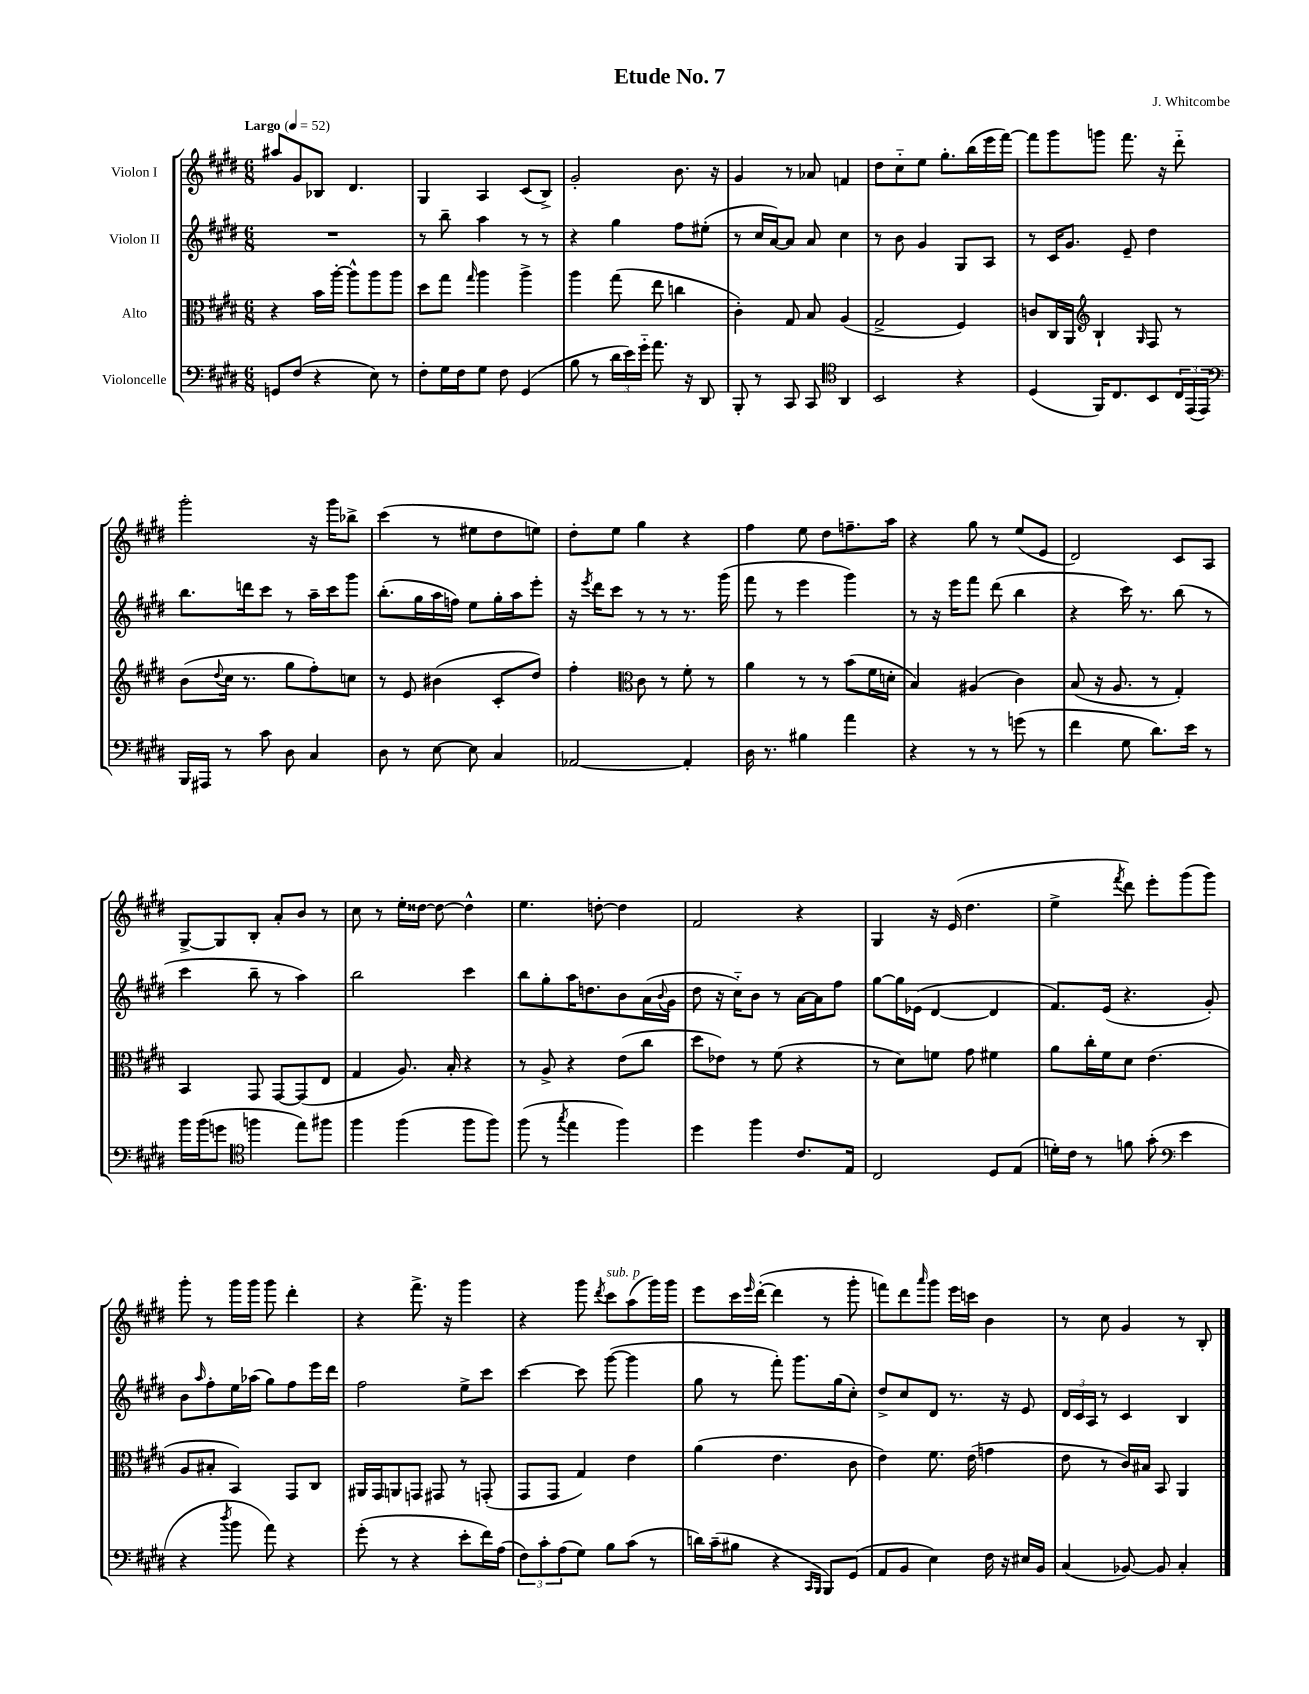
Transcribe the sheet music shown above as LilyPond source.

\header { title = "Etude No. 7" composer = "J. Whitcombe" }
<<
\new StaffGroup <<
\new Staff = "s0" \with { instrumentName = "Violon I" } {
    \clef treble \key e \major \numericTimeSignature \time 6/8 \tempo "Largo" 4 = 52
    ais''8 gis'8 bes8 dis'4. |
    gis4 a4 cis'8( b8->) |
    gis'2-. b'8. r16 |
    gis'4 r8 aes'8 f'4 |
    dis''8 cis''8-_ e''8 gis''8.-. b''16( e'''16 fis'''16~) |
    fis'''8 gis'''8 g'''8 fis'''8. r16 dis'''8-_ |
    gis'''2-. r16 gis'''16 bes''8-> |
    cis'''4( r8 eis''8 dis''8 e''8) |
    dis''8-. e''8 gis''4 r4 |
    fis''4 e''8 dis''8 f''8.-- a''16 |
    r4 gis''8 r8 e''8( e'8 |
    dis'2) cis'8 a8 |
    gis8~-> gis8 b8-. a'8-. b'8 r8 |
    cis''8 r8 e''16-. disis''16~ disis''8~ disis''4-^ |
    e''4. d''8~-. d''4 |
    fis'2 r4 |
    gis4 r16 e'16( dis''4. |
    e''4-> \acciaccatura { fis'''8 } dis'''8) e'''8-. gis'''8( gis'''8) |
    gis'''8-. r8 gis'''16 gis'''16 gis'''8 dis'''4-. |
    r4 fis'''8.-> r16 gis'''4 |
    r4 gis'''8 \acciaccatura { dis'''8 } cis'''8^\markup { \italic "sub. p" } a''8( gis'''16) gis'''16 |
    e'''8 cis'''16 \grace { e'''16 } dis'''16~-.( dis'''4 r8 gis'''8-. |
    f'''8) dis'''8 \grace { a'''16 } gis'''8 e'''16 c'''16 b'4 |
    r8 cis''8 gis'4 r8 b8-. \bar "|." |
}
\new Staff = "s1" \with { instrumentName = "Violon II" } {
    \clef treble \key e \major \numericTimeSignature \time 6/8
    R2. |
    r8 b''8-- a''4 r8 r8 |
    r4 gis''4 fis''8 eis''8-.( |
    r8 cis''16 a'16~) a'8 a'8 cis''4 |
    r8 b'8 gis'4 gis8 a8 |
    r8 cis'16 gis'8. e'8-- dis''4 |
    b''8. d'''16 cis'''8 r8 a''16-- cis'''16 gis'''8 |
    b''8.-.( gis''16 a''16 f''16) e''8 gis''16-. a''16 e'''8-. |
    r16 \acciaccatura { e'''8 } dis'''16 cis'''8 r8 r8 r8. gis'''16( |
    fis'''8 r8 e'''4 gis'''4) |
    r8 r16 e'''16 fis'''8 dis'''8( b''4 |
    r4 cis'''16) r8. b''8( r8 |
    cis'''4 b''8-- r8 a''4) |
    b''2 cis'''4 |
    b''8 gis''8-. a''16 d''8. b'8 a'16( \appoggiatura { b'8 } gis'16 |
    dis''8 r16 cis''16-_) b'8 r8 a'16~ a'16 fis''8 |
    gis''8~ gis''16 ees'16( dis'4~ dis'4 |
    fis'8.) e'16( r4. gis'8-.) |
    b'8 \grace { a''16 } fis''8-. e''16 aes''16( gis''8) fis''8 e'''16 dis'''16 |
    fis''2 e''8-> cis'''8 |
    cis'''4~ cis'''8 gis'''8~( gis'''4 |
    gis''8 r8 fis'''8-.) gis'''8. gis''16( cis''8-.) |
    dis''8-> cis''8 dis'8 r8. r16 e'8 |
    \tuplet 3/2 { dis'16 cis'16 a16 } r8 cis'4 b4 \bar "|." |
}
\new Staff = "s2" \with { instrumentName = "Alto" } {
    \clef alto \key e \major \numericTimeSignature \time 6/8
    r4 b'16 a''16~-. a''8-^ a''8 a''8 |
    dis''8 gis''8 \grace { gis''16 } a''4 a''4-> |
    a''4 gis''8( e''8 c''4 |
    cis'4-.) gis8 b8 a4( |
    gis2-> fis4) |
    c'8 cis16 a,16 \clef treble b4-! \grace { gis16 } fis8 r8 |
    b'8( \appoggiatura { dis''8 } cis''16 r8. gis''8 fis''8-.) c''8 |
    r8 e'8 bis'4( cis'8-. dis''8) |
    fis''4-. \clef alto cis'8 r8 fis'8-. r8 |
    a'4 r8 r8 b'8( fis'16 d'16-. |
    b4) ais4( cis'4) |
    b8( r16 a8. r8 gis4-.) |
    b,4 gis,8 gis,8~ gis,8( e8 |
    gis4 a8.) b16-. r4 |
    r8 a8-> r4 e'8( cis''8 |
    dis''8 ees'8) r8 fis'8( r4 |
    r8 dis'8) f'8 gis'8 fis'4 |
    a'8 cis''16-. fis'16 dis'8 e'4.( |
    a8 bis8-. b,4) gis,8 cis8 |
    ais,16 gis,16 a,8 g,8 gis,8 r8 g,8-.( |
    gis,8 gis,8 gis4) e'4 |
    a'4( e'4. cis'8 |
    e'4) fis'8. e'16( g'4 |
    e'8 r8 cis'16) bis16 b,8 a,4 \bar "|." |
}
\new Staff = "s3" \with { instrumentName = "Violoncelle" } {
    \clef bass \key e \major \numericTimeSignature \time 6/8
    g,8 fis8( r4 e8) r8 |
    fis8-. gis16 fis16 gis8 fis8 gis,4( |
    b8 r8 \tuplet 3/2 { dis'16 e'16) gis'16-_ } a'8. r16 dis,8 |
    b,,8-. r8 cis,8 cis,8 \clef tenor a,4 |
    b,2 r4 |
    dis4( fis,16) cis8. b,8 \tuplet 3/2 { cis16 e,16( e,16) } |
    \clef bass b,,16 ais,,16 r8 cis'8 dis8 cis4 |
    dis8 r8 e8~ e8 cis4 |
    aes,2~ aes,4-. |
    dis16 r8. bis4 a'4 |
    r4 r8 r8 g'8( r8 |
    fis'4 gis8 dis'8.) e'16 r8 |
    b'16 b'16( g'8 \clef tenor f''4 e''8) fis''8 |
    fis''4 fis''4( fis''8 fis''8) |
    fis''8( r8 \acciaccatura { gis''8 } e''4 fis''4) |
    dis''4 fis''4 cis'8. e16 |
    cis2 dis8 e8( |
    d'16-.) cis'16 r8 f'8 gis'8-.( \clef bass e'4 |
    r4 \acciaccatura { dis''8 } b'8 a'8) r4 |
    gis'8-.( r8 r4 e'8-. fis'16) a16( |
    \tuplet 3/2 { fis8) cis'8-. a8( } gis8) b8 cis'8( r8 |
    d'16) cis'16--( bis8 r4 \grace { cis,16 b,,16 } b,,8) gis,8( |
    a,8 b,8 e4) fis16 r16 eis16 b,16 |
    cis4( bes,8~) bes,8 cis4-. \bar "|." |
}
>>
>>
\layout { \context { \Score \remove "Bar_number_engraver" } }
